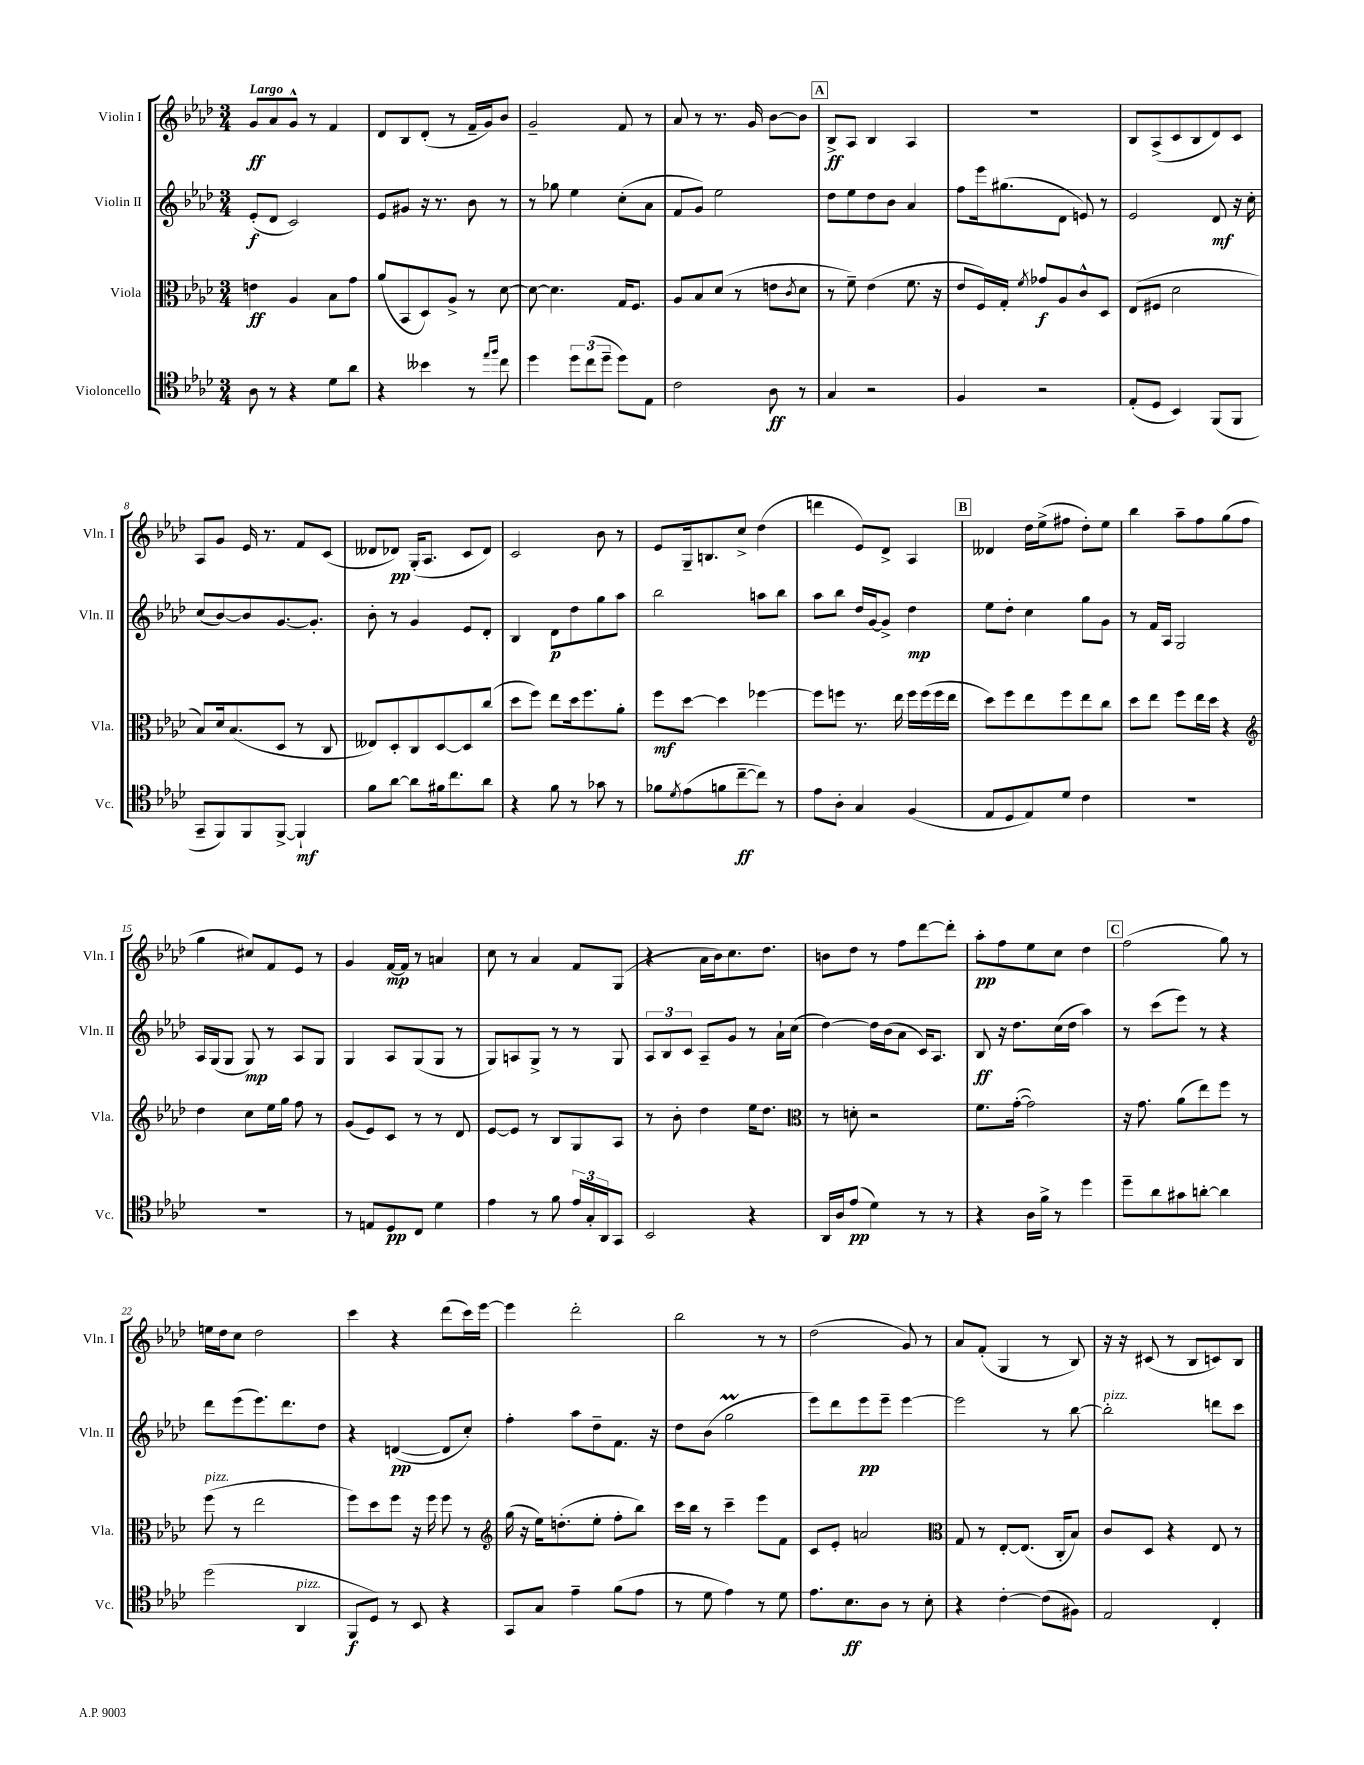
<<
\new StaffGroup <<
\new Staff = "s0" \with { instrumentName = "Violin I" shortInstrumentName = "Vln. I" } {
    \clef treble \key aes \major \numericTimeSignature \time 3/4 \tempo "Largo"
    g'8\ff aes'8 g'8-^ r8 f'4 |
    des'8 bes8 des'8-.( r8 f'16-- g'16) bes'8 |
    g'2-- f'8 r8 |
    aes'8 r8 r8. g'16 bes'8~ bes'8 |
    \mark \markup { \box "A" } bes8->\ff aes8 bes4 aes4 |
    R2. |
    bes8 aes8->( c'8 bes8 des'8) c'8 |
    aes8 g'8 ees'16 r8. f'8 c'8( |
    deses'8 des'8\pp) g16-.( aes8. c'8 des'8) |
    c'2 bes'8 r8 |
    ees'8 g16-- b8. c''8-> des''4( |
    d'''4 ees'8) des'8-> aes4 |
    \mark \markup { \box "B" } deses'4 des''16 ees''16->( fis''8 des''8-.) ees''8 |
    bes''4 aes''8-- f''8 g''8( f''8 |
    g''4 cis''8) f'8 ees'8 r8 |
    g'4 f'16~\mp f'16 r8 a'4 |
    c''8 r8 aes'4 f'8 g8( |
    r4 aes'16 bes'16) c''8. des''8. |
    b'8 des''8 r8 f''8 des'''8~ des'''8-. |
    aes''8-.\pp f''8 ees''8 c''8 des''4 |
    \mark \markup { \box "C" } f''2( g''8) r8 |
    e''16 des''16 c''8 des''2 |
    c'''4 r4 des'''8( c'''16) ees'''16~ |
    ees'''4 des'''2-. |
    bes''2 r8 r8 |
    des''2( g'8) r8 |
    aes'8 f'8-.( g4 r8 bes8) |
    r16 r16 cis'8( r8 bes8 c'8) bes8 \bar "|." |
}
\new Staff = "s1" \with { instrumentName = "Violin II" shortInstrumentName = "Vln. II" } {
    \clef treble \key aes \major \numericTimeSignature \time 3/4
    ees'8-.\f( des'8 c'2) |
    ees'8 gis'8 r16 r8. bes'8 r8 |
    r8 ges''8 ees''4 c''8-.( aes'8 |
    f'8 g'8) ees''2 |
    \mark \markup { \box "A" } des''8 ees''8 des''8 bes'8 aes'4 |
    f''8 ees'''16 gis''8.( des'8 e'8) r8 |
    ees'2 des'8\mf r16 c''16-. |
    c''8( bes'8~) bes'8 g'8.~ g'8.-. |
    bes'8-. r8 g'4 ees'8 des'8-. |
    bes4 des'8\p des''8 g''8 aes''8 |
    bes''2 a''8 bes''8 |
    aes''8 bes''8 des''16 g'16~ g'8-> des''4\mp |
    \mark \markup { \box "B" } ees''8 des''8-. c''4 g''8 g'8 |
    r8 f'16 aes16 g2 |
    aes16 g16( g8 g8\mp) r8 aes8 g8 |
    g4 aes8 g8( g8 r8 |
    g8) a8 g8-> r8 r8 g8 |
    \tuplet 3/2 { aes8 bes8 c'8 } aes8-- g'8 r8 aes'16-! c''16( |
    des''4~) des''16 bes'16( aes'8 c'16) aes8. |
    bes8\ff r16 des''8. c''16( des''16 aes''4) |
    \mark \markup { \box "C" } r8 c'''8( ees'''8) r8 r4 |
    des'''8 ees'''8( ees'''8.) des'''8. des''8 |
    r4 d'4~\pp( d'8 c''8-.) |
    f''4-. aes''8 des''8-- f'8. r16 |
    des''8 bes'8( g''2\prall |
    ees'''8) des'''8 ees'''8\pp ees'''8-- ees'''4~ |
    ees'''2 r8 bes''8~ |
    bes''2-.^\markup { \italic "pizz." } d'''8 c'''8 \bar "|." |
}
\new Staff = "s2" \with { instrumentName = "Viola" shortInstrumentName = "Vla." } {
    \clef alto \key aes \major \numericTimeSignature \time 3/4
    e'4\ff aes4 bes8 g'8 |
    aes'8( bes,8 des8) aes8-> r8 des'8~ |
    des'8~ des'4. g16 f8. |
    aes8 bes8 des'8( r8 e'8 \acciaccatura { c'8 } des'8 |
    \mark \markup { \box "A" } r8 f'8--) ees'4( f'8. r16 |
    ees'8 f16) g16-. \acciaccatura { f'8 } ges'8\f aes8 c'8-^ des8 |
    ees8( fis8 des'2 |
    bes8) des'16 bes8.( des8 r8 c8 |
    eeses8) des8-. c8 des8~ des8 c''8( |
    des''8 f''8) ees''8 des''16 f''8. aes'8-. |
    f''8\mf des''8~ des''4 fes''4~ |
    fes''8 f''8 r8. ees''16 f''16 f''16( f''16 ees''16 |
    \mark \markup { \box "B" } des''8) f''8 ees''8 f''8 ees''8 c''8 |
    des''8 ees''8 f''8 ees''16 des''16 r4 |
    \clef treble des''4 c''8 ees''16 g''16 f''8 r8 |
    g'8( ees'8) c'8 r8 r8 des'8 |
    ees'8~ ees'8 r8 bes8 g8 aes8 |
    r8 bes'8-. des''4 ees''16 des''8. |
    \clef alto r8 d'8-. r2 |
    f'8. g'16~-.( g'2) |
    \mark \markup { \box "C" } r16 g'8. aes'8( ees''8) f''8 r8 |
    f''8^\markup { \italic "pizz." }( r8 ees''2 |
    f''8) des''8 f''8 r16 f''16 f''8 r8 |
    \clef treble g''16( r16 ees''16) d''8.-.( ees''8-. f''8-. bes''8) |
    c'''16 bes''16 r8 c'''4-- ees'''8 f'8 |
    c'8 ees'8-. a'2 |
    \clef alto g8 r8 ees8~-. ees8.( c16-. bes8) |
    c'8 des8 r4 ees8 r8 \bar "|." |
}
\new Staff = "s3" \with { instrumentName = "Violoncello" shortInstrumentName = "Vc." } {
    \clef tenor \key aes \major \numericTimeSignature \time 3/4
    aes8 r8 r4 des'8 aes'8 |
    r4 beses'4 r8 \grace { ees''16 f''16 } c''8 |
    des''4 \tuplet 3/2 { des''8 c''8( des''8-- } des''8) ees8 |
    c'2 aes8\ff r8 |
    \mark \markup { \box "A" } g4 r2 |
    f4 r2 |
    ees8-.( des8 bes,4) f,8( f,8 |
    g,8-- f,8) f,8 f,8~-> f,4-!\mf |
    f'8 aes'8~ aes'8 fis'16 c''8. aes'8 |
    r4 f'8 r8 ges'8 r8 |
    fes'8 \acciaccatura { des'8 } ees'8( f'8 c''8~--\ff c''8) r8 |
    ees'8 aes8-. g4 f4( |
    \mark \markup { \box "B" } ees8 des8 ees8) des'8 c'4 |
    R2. |
    R2. |
    r8 e8 des8\pp c8 des'4 |
    ees'4 r8 f'8 \tuplet 3/2 { ees'16 g16-. aes,16 } g,8 |
    bes,2 r4 |
    aes,16 aes16 ees'8\pp( des'4) r8 r8 |
    r4 aes16 f'16-> r8 des''4 |
    \mark \markup { \box "C" } des''8-- aes'8 gis'8 a'8~-. a'4 |
    des''2( aes,4^\markup { \italic "pizz." } |
    f,8\f des8) r8 bes,8 r4 |
    g,8 g8 ees'4-- f'8( ees'8 |
    r8 des'8 ees'4) r8 des'8 |
    ees'8. bes8.\ff aes8 r8 bes8-. |
    r4 c'4~-. c'8( fis8) |
    ees2 c4-. \bar "|." |
}
>>
>>
